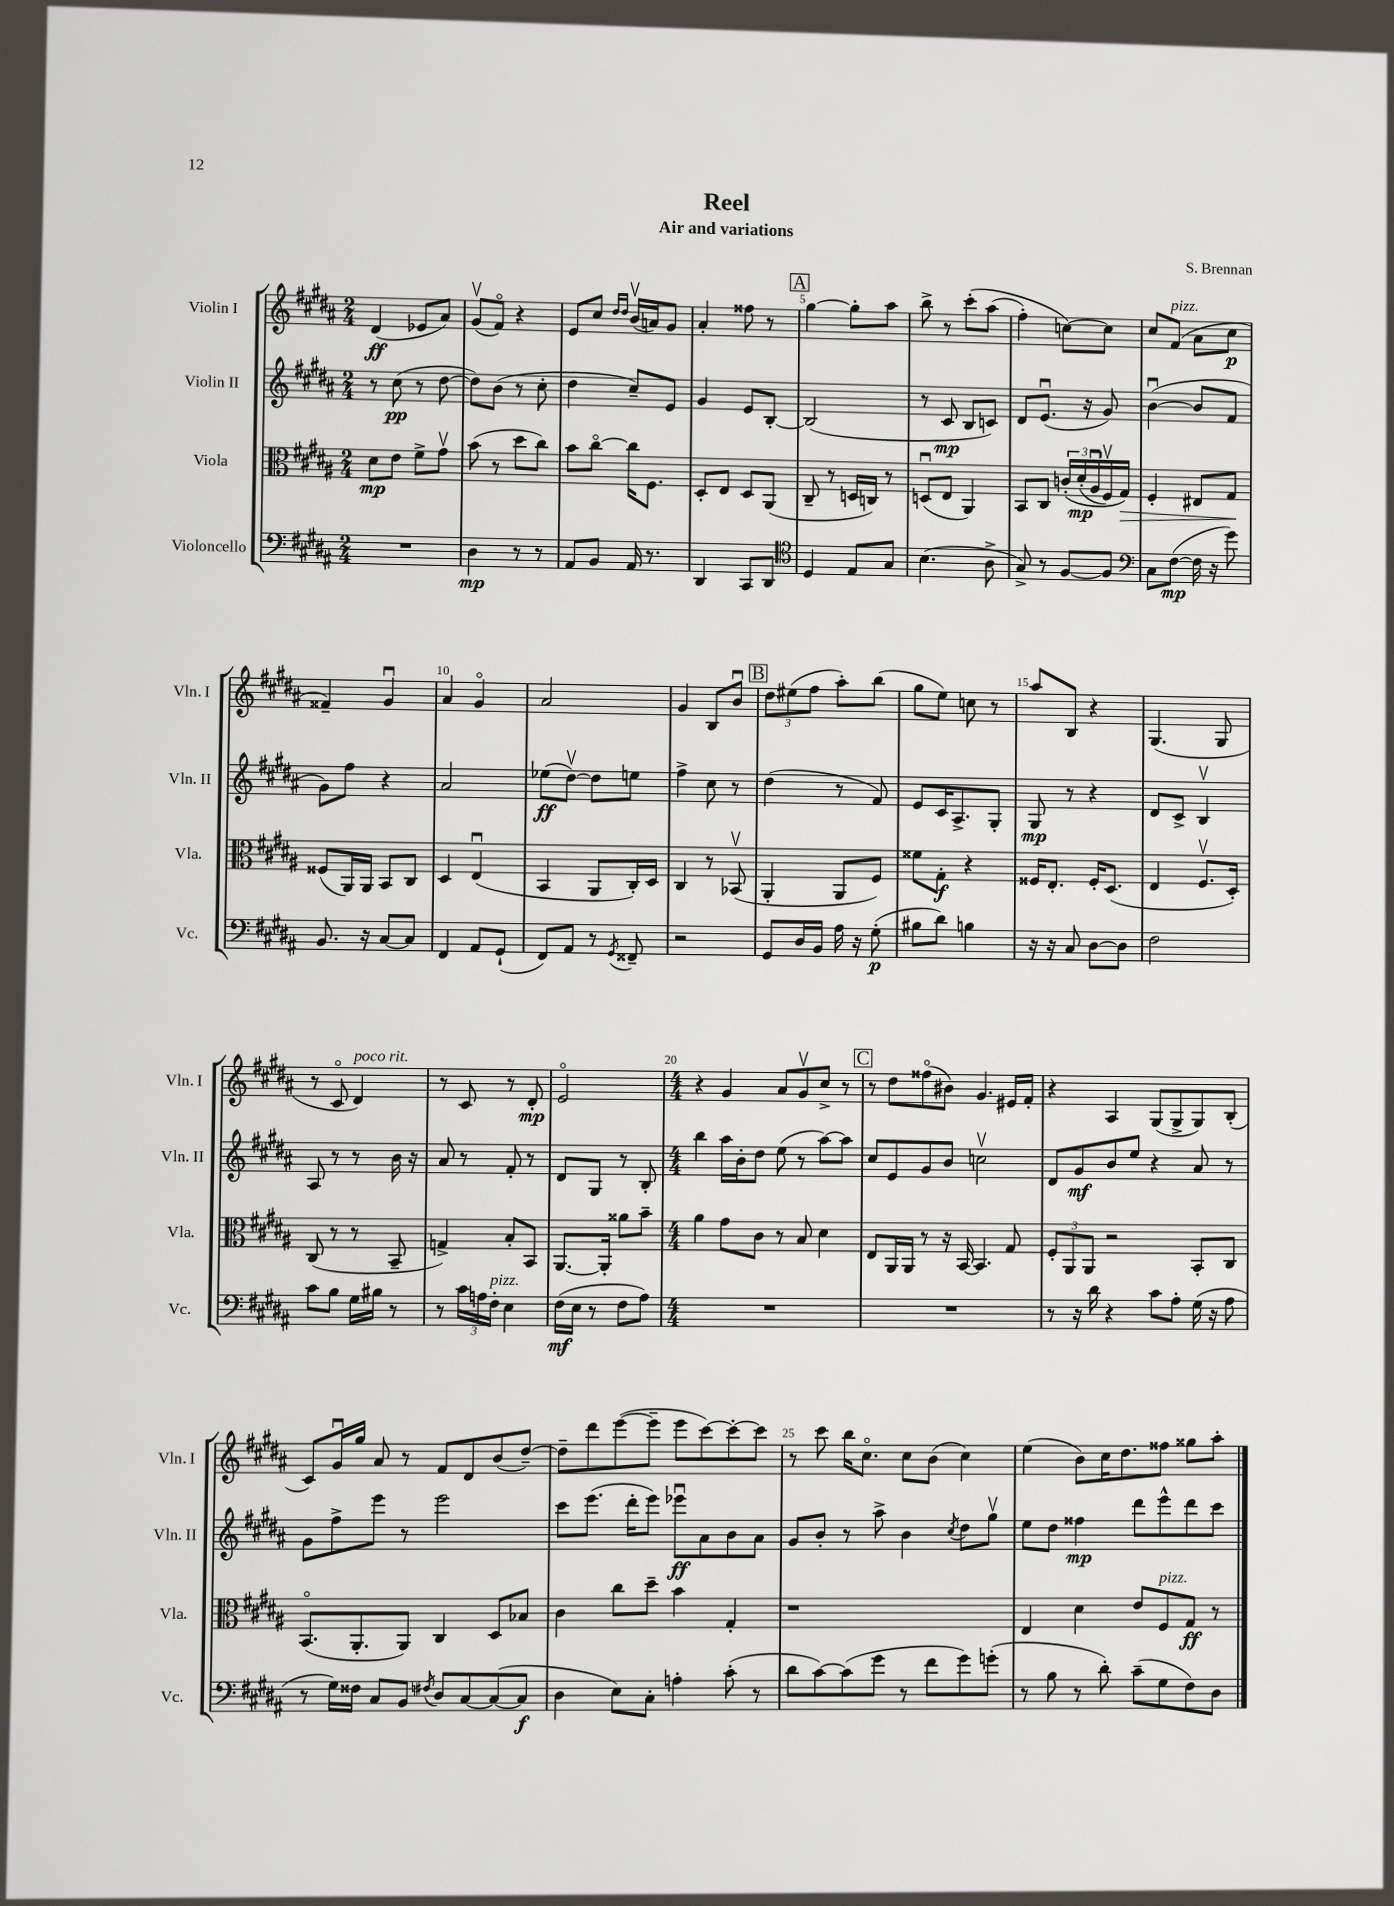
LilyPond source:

\header { title = "Reel" composer = "S. Brennan" subtitle = "Air and variations" }
<<
\new StaffGroup <<
\new Staff = "s0" \with { instrumentName = "Violin I" shortInstrumentName = "Vln. I" } {
    \clef treble \key b \major \numericTimeSignature \time 2/4
    dis'4\ff( ees'8 ais'8) |
    gis'8\upbow( fis'8\flageolet) r4 |
    e'8 cis''8 \grace { dis''16 dis''16 } b'16\upbow( a'16) gis'8 |
    ais'4-. fisis''8 r8 |
    \mark \markup { \box "A" } gis''4~ gis''8-. ais''8 |
    b''8-> r8 cis'''8-.\( ais''8( |
    fis''4-.) c''8~\) c''8 |
    cis''8 fis'8^\markup { \italic "pizz." }( ais'8 cis''8\p |
    fisis'4--) gis'4\downbow |
    ais'4 gis'4\flageolet |
    ais'2 |
    gis'4 b8 b'8\downbow |
    \mark \markup { \box "B" } \tuplet 3/2 { dis''8 eis''8( fis''8 } ais''8-.) b''8( |
    gis''8 e''8) c''8 r8 |
    ais''8 b8 r4 |
    gis4.( gis8 |
    r8 cis'8\flageolet dis'4^\markup { \italic "poco rit." }) |
    r8 cis'8 r8 dis'8-.\mp |
    e'2\flageolet |
    \numericTimeSignature \time 4/4 r4 gis'4 ais'8 gis'8\upbow cis''8-> r8 |
    \mark \markup { \box "C" } r8 dis''8 fisis''8\flageolet( bis'8) gis'4. eis'16 fis'16-. |
    r4 ais4 gis8( gis8-> gis8) b8-.( |
    cis'8) gis'16\downbow gis''16 ais'8 r8 fis'8 dis'8 b'8( dis''8~--) |
    dis''8-- dis'''8 e'''8~( e'''8-- e'''8 cis'''8~) cis'''8~-. cis'''8 |
    r8 cis'''8 b''16 cis''8.\flageolet cis''8 b'8( cis''4) |
    e''4( b'8) cis''16 dis''8. fisis''8 gisis''8 ais''8-. \bar "|." |
}
\new Staff = "s1" \with { instrumentName = "Violin II" shortInstrumentName = "Vln. II" } {
    \clef treble \key b \major \numericTimeSignature \time 2/4
    r8 cis''8\pp( r8 dis''8~ |
    dis''8) b'8( r8 cis''8-. |
    dis''4 cis''8--) e'8 |
    gis'4 e'8 b8~-. |
    \mark \markup { \box "A" } b2( |
    r8 cis'8\mp b8 c'8) |
    dis'8 e'8.\downbow( r16 gis'8) |
    b'4~\downbow( b'8 fis'8 |
    gis'8) fis''8 r4 |
    ais'2 |
    ees''8\ff( dis''8~\upbow) dis''8 e''8 |
    fis''4-> cis''8 r8 |
    \mark \markup { \box "B" } dis''4( r8 fis'8) |
    e'8 cis'16 ais8.-> gis8-. |
    gis8\mp r8 r4 |
    dis'8 cis'8-> b4\upbow |
    ais8 r8 r8 b'16 r16 |
    ais'8 r8 fis'8-. r8 |
    dis'8 gis8 r8 b8-. |
    \numericTimeSignature \time 4/4 b''4 ais''16 b'16-. dis''8 e''8( r8 ais''8~) ais''8 |
    \mark \markup { \box "C" } cis''8 e'8 gis'8 b'8 c''2\upbow |
    dis'8 gis'8\mf b'8 e''8 r4 ais'8 r8 |
    gis'8 fis''8-> e'''8 r8 e'''2 |
    cis'''8 e'''8.( dis'''16-. e'''8) ees'''8\downbow\ff ais'8 b'8 ais'8 |
    gis'8 b'8-. r8 ais''8-> b'4 \acciaccatura { cis''8 } dis''8 gis''8\upbow |
    e''8 dis''8 fisis''4\mp dis'''8 e'''8-^ dis'''8 cis'''8 \bar "|." |
}
\new Staff = "s2" \with { instrumentName = "Viola" shortInstrumentName = "Vla." } {
    \clef alto \key b \major \numericTimeSignature \time 2/4
    dis'8\mp e'8 fis'8-> gis'8\upbow |
    b'8( r8 dis''8 cis''8) |
    b'8 cis''8~\flageolet cis''16 fis8. |
    dis8-. e8 dis8 ais,8( |
    \mark \markup { \box "A" } cis8-- r8 d16 c16) r8 |
    d8\downbow( e8 ais,4) |
    b,8 cis8 \tuplet 3/2 { c'16-.\( dis'16-.\mp( ais16\downbow } fis16\upbow) gis16\>\) |
    fis4-. eis8 gis8\! |
    fisis8( ais,16) ais,16 b,8 cis8 |
    dis4 e4\downbow( |
    b,4 ais,8 cis16-.) dis16 |
    cis4 r8 bes,8\upbow( |
    \mark \markup { \box "B" } ais,4-. ais,8 fis8) |
    fisis'8 gis8-.\f r4 |
    fisis16 e8.-. fisis16-. dis8.( |
    e4 fis8.\upbow dis16-.) |
    cis8( r8 r8 b,8-- |
    g4->) b8-. b,8 |
    ais,8.~ ais,16-. aisis'8 b'8-- |
    \numericTimeSignature \time 4/4 ais'4 gis'8 cis'8 r8 b8 dis'4 |
    \mark \markup { \box "C" } e8 ais,16 ais,16 r8 r16 b,16~ b,4. gis8 |
    \tuplet 3/2 { fis8-. ais,8 ais,8 } r2 b,8-. cis8 |
    b,8.\flageolet( ais,8.-. ais,8) cis4 dis8 bes8 |
    cis'4 cis''8 dis''8-- b'4 gis4-. |
    r1 |
    e4 dis'4 e'8 fis8^\markup { \italic "pizz." } gis8\ff r8 \bar "|." |
}
\new Staff = "s3" \with { instrumentName = "Violoncello" shortInstrumentName = "Vc." } {
    \clef bass \key b \major \numericTimeSignature \time 2/4
    R2 |
    dis4\mp r8 r8 |
    ais,8 b,8 ais,16 r8. |
    dis,4 cis,8 dis,8 |
    \mark \markup { \box "A" } \clef tenor dis4 e8 gis8 |
    b4.( ais8-> |
    gis8->) r8 fis8~ fis8 |
    \clef bass cis8 fis8~\mp( fis16 r16 gis'8) |
    b,8. r16 cis8~ cis8 |
    fis,4 ais,8 gis,8-!( |
    fis,8) ais,8 r8 \acciaccatura { gis,8 } fisis,8-- |
    r2 |
    \mark \markup { \box "B" } gis,8 dis16 b,16 ais16 r16 gis8-.\p( |
    bis8 dis'8) b4 |
    r16 r16 cis8 dis8~ dis8 |
    fis2 |
    cis'8 b8 gis16 bis16 r8 |
    r8 \tuplet 3/2 { cis'16 a16 fis16-.^\markup { \italic "pizz." } } e4 |
    fis16\mf( e16 r8 fis8 ais8) |
    \numericTimeSignature \time 4/4 R1 |
    \mark \markup { \box "C" } R1 |
    r8 r16 dis'16 r4 cis'8 ais8-. gis16( r16 ais8 |
    r8 gis16) fisis16 cis8 b,8 \acciaccatura { fis8 } dis8 cis8~ cis8~( cis8\f |
    dis4 e8) cis8-. a4-. cis'8-.( r8 |
    dis'8 cis'8~) cis'8( gis'8 r8 fis'8 gis'8) g'8-.( |
    r8 b8 r8 dis'8-.) cis'8--( gis8 fis8) dis8 \bar "|." |
}
>>
>>
\layout { \context { \Score \override BarNumber.break-visibility = ##(#f #t #t) barNumberVisibility = #(every-nth-bar-number-visible 5) } }
